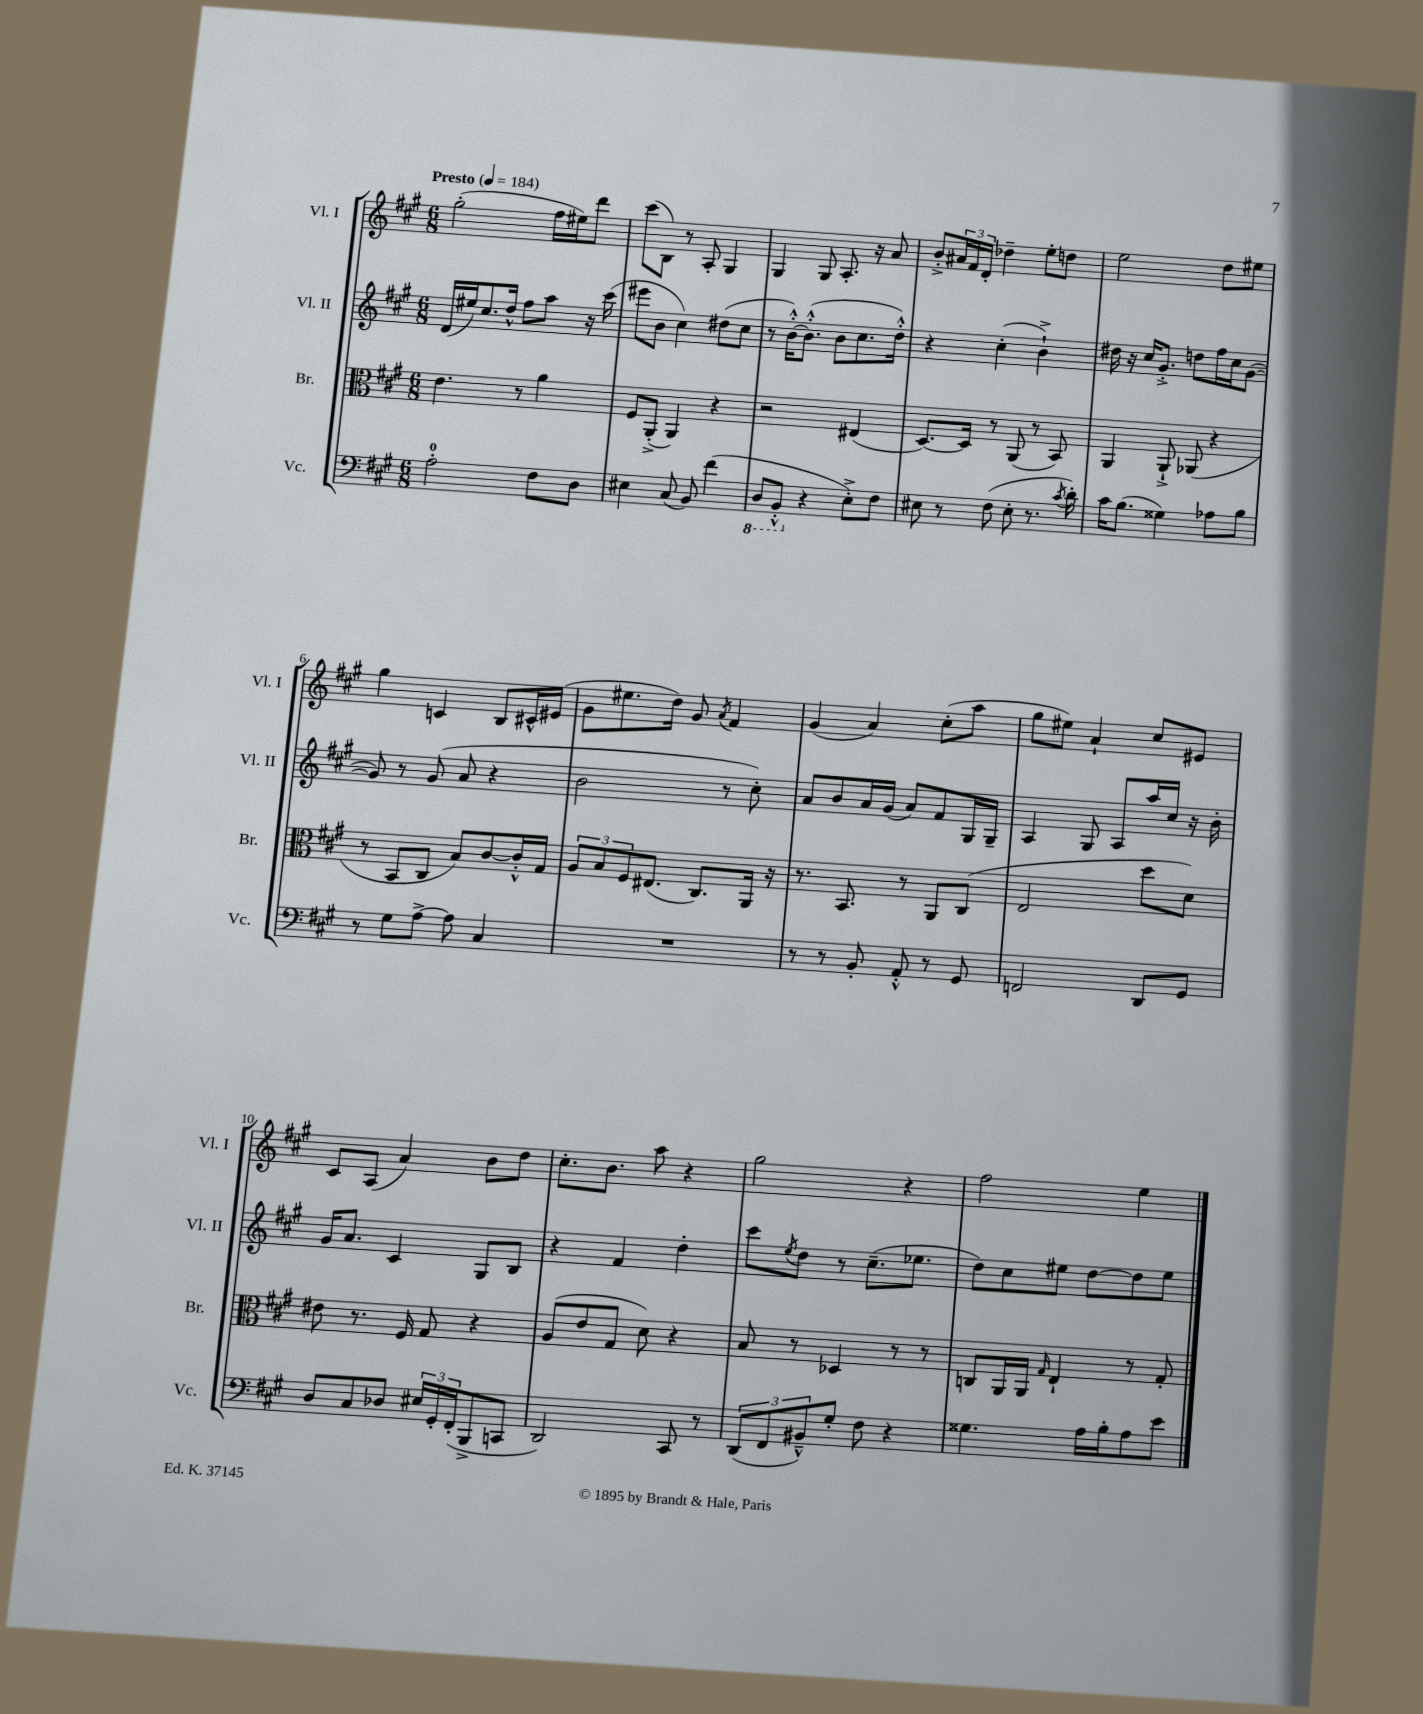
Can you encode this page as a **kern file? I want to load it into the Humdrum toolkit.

**kern	**kern	**kern	**kern
*part4	*part3	*part2	*part1
*staff4	*staff3	*staff2	*staff1
*I"Vc.	*I"Br.	*I"Vl. II	*I"Vl. I
*I'Vc.	*I'Br.	*I'Vl. II	*I'Vl. I
*clefF4	*clefC3	*clefG2	*clefG2
*k[f#c#g#]	*k[f#c#g#]	*k[f#c#g#]	*k[f#c#g#]
*M6/8	*M6/8	*M6/8	*M6/8
*MM184	*MM184	*MM184	*MM184
=1	=1	=1	=1
!	!	!	!LO:TX:a:B:t=Presto
2A'\	4.e\	(16d/LL	(2gg#'\
.	.	16ee#X/J)	.
.	.	8.cc#/	.
.	.	16dd^^/Jk	.
.	8r	8ff#\L	.
8F#\L	4a\	8aa\J	16ff#\LL
.	.	.	16ee#X\J)
8D\J	.	16r	8ddd\J
.	.	(16ccc#\	.
=2	=2	=2	=2
4E#X\	8F#/L	8eee#X\L	(8ccc#\L
.	(8AA'^/J	8b\J	8B\J)
(8C#/	4AA/)	4cc#\)	8r
8BB/)	.	.	8A'/
(4f#\	4r	(8dd#X\L	4G#/
.	.	8cc#\J	.
=3	=3	=3	=3
*8ba	*	*	*
8DD/L	2r	8r	4G#/
8BBB'^^/J	.	[16b'^^\KL)	.
.	.	(8.b'^^\J]	.
*X8ba	*	*	*
4r	.	.	8G#/
.	.	8b\L	8.A'/
8E'^\L)	(4E#X/	8.cc#\	.
.	.	.	16r
8F#\J	.	.	8a/
.	.	16dd'^^\Jk)	.
=4	=4	=4	=4
8E#X\	[8.D/L)	4r	8b'^/L
8r	.	.	24a#X/L
.	.	.	24f#/
.	16D/Jk]	.	.
.	.	.	24d'/JJ
(8F#\	8r	(4cc#'\	4dd-X~\
8E#'\	(8AA/	.	.
8.r	8r	4b`^\)	8ee'\L
.	8BB/)	.	8ddn\J
8qc#/	.	.	.
16d'\)	.	.	.
=5	=5	=5	=5
16c#\KL	4AA/	16dd#X\	2ee\
(8.B\J	.	16r	.
.	.	16cc#/KL	.
.	.	8.g#'^/J	.
4G##X\)	8AA`^/	.	.
.	(8AA-X/	8ddn\L	.
8A-X\L	4r	16ff#\L	8dd\L
.	.	16cc#\J	.
8B\J	.	([8g#\J	8ee#X\J
!!LO:LB:g=z
=6	=6	=6	=6
8r	8r	8g#/])	4gg#\
8G#\L	8BB/L	8r	.
[8A^\J	8C#/J	(8g#/	4cn/
8A\]	8B/L)	8a/	.
4C#/	[8c#/	4r	8B/L
.	16c#'^^/L]	.	16c#X^^/L
.	16G#/JJ	.	(16e#X/JJ
=7	=7	=7	=7
2.r	12A/L	2b\	8g#\L
.	12B/	.	.
.	.	.	8.ee#X\
.	12F#/	.	.
.	(8.E#X/J	.	.
.	.	.	16dd\Jk)
.	.	.	8g#/
.	8.C#/L)	.	.
.	.	.	8qa/
.	.	8r	4f#/
.	16AA/Jk	8cc#'\)	.
.	16r	.	.
=8	=8	=8	=8
8r	8.r	8a/L	(4g#/
8r	.	8b/	.
.	8.BB/	.	.
8BB'/	.	16a/L	4a/)
.	.	(16g#/JJ	.
8AA'^^/	8r	8a/L)	.
8r	8AA/L	8f#/	(8cc#'\L
8GG#/	(8C#/J	16G#/L	8aa\J
.	.	16G#~/JJ	.
=9	=9	=9	=9
2FFn/	2E/	4A/	8gg#\L
.	.	.	8ee#X\J)
.	.	8G#/	4a`/
.	.	8A/L	.
8DD/L	8dd\L	16aa/L	8cc#/L
.	.	16cc#/JJ	.
8GG#/J	8d\J)	16r	8e#X/J
.	.	16b'\	.
!!LO:LB:g=z
=10	=10	=10	=10
8D/L	8e#X\	16g#/KL	8c#/L
.	.	8.a/J	.
8C#/	8.r	.	(8A/J
8D-X/J	.	4c#/	4a/)
.	16F#/	.	.
24E#X/LL	8G#/	.	.
24GG#'/	.	.	.
(24FF#'/J	.	.	.
8BBB^/	4r	8G#/L	8b\L
8CCn/J	.	8B/J	8dd\J
=11	=11	=11	=11
2DD/)	(8A/L	4r	8.cc#'\L
.	8e/	.	.
.	.	.	8.b\J
.	8G#/J	4f#/	.
.	8d\)	.	8aa\
8CC#/	4r	4dd'\	4r
8r	.	.	.
=12	=12	=12	=12
(12DD/L	8B/	8ccc#\L	2gg#\
12FF#/	.	.	.
.	.	8qee/	.
.	8r	8dd\J	.
12BB#X~^^/)	.	.	.
8G#'/J	4D-X/	8r	.
8F#\	.	(8.cc#~\L	.
4r	8r	.	4r
.	.	8.ee-X\J	.
.	8r	.	.
=13	=13	=13	=13
4.G##X\	8Cn/L	8dd\L)	2ff#\
.	16AA/L	8cc#\	.
.	16AA/JJ	.	.
.	16qqG#/	.	.
.	4E`/	8ee#X\J	.
16A\LL	.	[8dd\L	.
16B'\J	.	.	.
8A\	8r	8dd\]	4ee\
8e\J	8G#'/	8ee#\J	.
==	==	==	==
*-	*-	*-	*-
